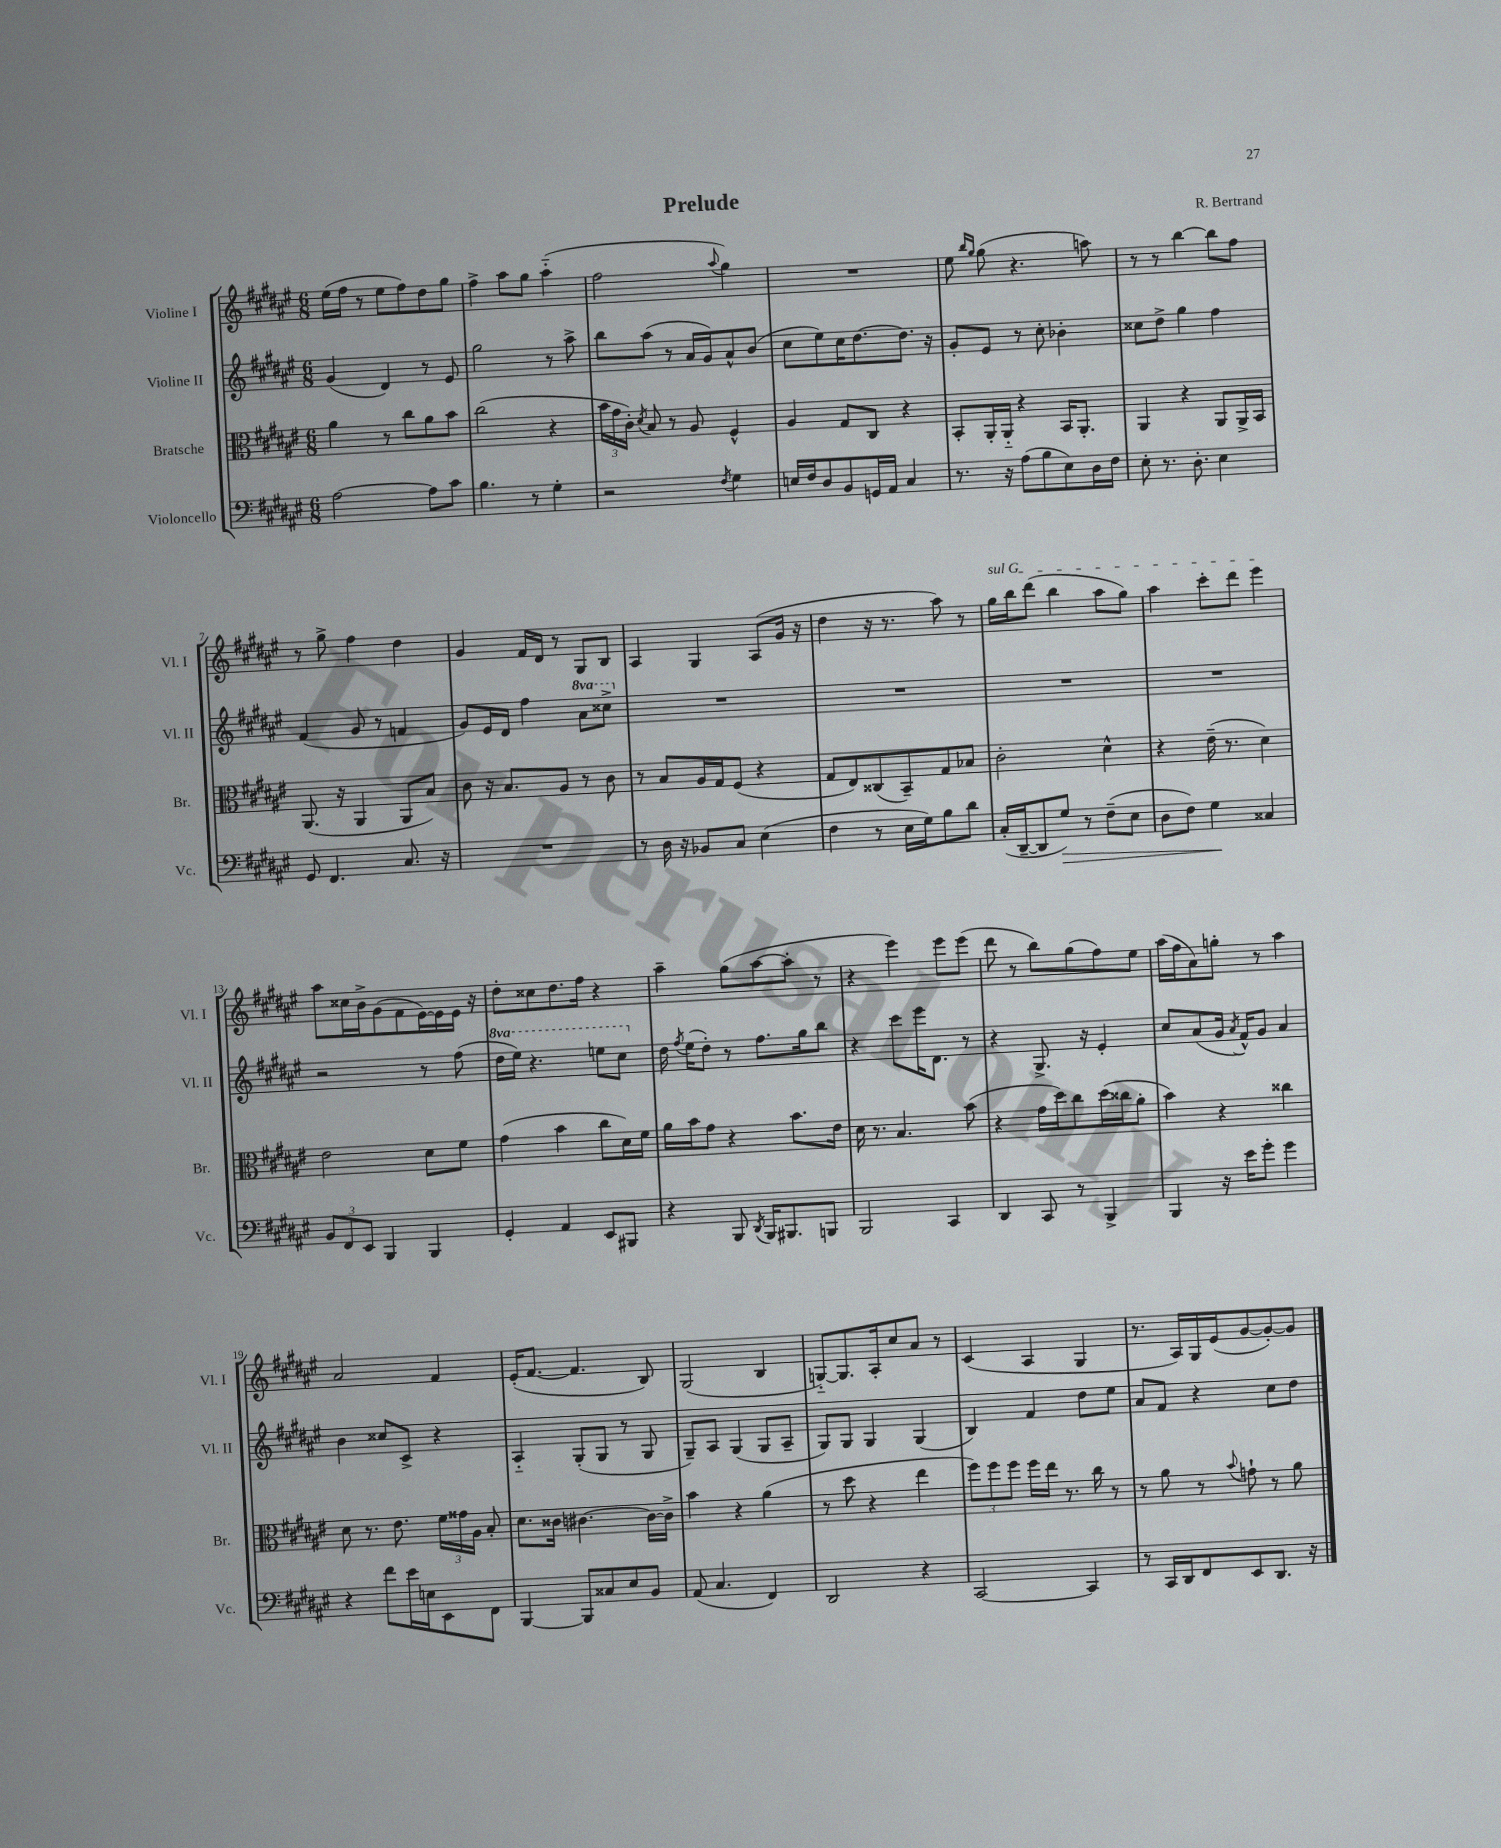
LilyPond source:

\header { title = "Prelude" composer = "R. Bertrand" }
<<
\new StaffGroup <<
\new Staff = "s0" \with { instrumentName = "Violine I" shortInstrumentName = "Vl. I" } {
    \clef treble \key fis \major \numericTimeSignature \time 6/8
    \autoBeamOff eis''16[( fis''16] r8 eis''8[ fis''8) dis''8 gis''8] |
    fis''4-> ais''8[ gis''8] ais''4-_( |
    fis''2 \appoggiatura { ais''8 } gis''4) |
    R2. |
    eis''8 \grace { b''16[ gis''16] } gis''8( r4. a''8) |
    r8 r8 b''4~ b''8[ fis''8] |
    r8 gis''8-> fis''4 dis''4 |
    gis'4 fis'16[ dis'16] r8 gis8[ b8] |
    ais4 gis4 ais8[( gis'16] r16 |
    dis''4 r16 r8. ais''8) r8 |
    \once \override TextSpanner.bound-details.left.text = \markup { \italic "sul G" } gis''16[\startTextSpan b''16 dis'''8]( b''4 ais''8[ gis''8]) |
    ais''4 cis'''8[-. dis'''8] eis'''4\stopTextSpan |
    ais''8[ cisis''16 b'16-> gis'8( fis'8 eis'16~) eis'16 eis'16] r16 |
    dis''8[-. cisis''8 dis''8. fis''16] r4 |
    ais''4-- gis''8[( ais''8~ ais''8]-. r8 |
    r4 eis'''4) eis'''8[ eis'''8]( |
    dis'''8 r8 b''8[) gis''8( fis''8) eis''8] |
    ais''16[( fis''16 ais'8) g''8]-. r8 ais''4 |
    ais'2 fis'4 |
    eis'16[-.( fis'8.]~ fis'4. b8) |
    gis2( b4 |
    g8[~-_) g8. ais16-. cis''8 ais'8] r8 |
    cis'4( ais4 gis4 |
    r8. ais16[) gis16 eis'16( gis'8~ gis'8~-.) gis'8] \bar "|." |
}
\new Staff = "s1" \with { instrumentName = "Violine II" shortInstrumentName = "Vl. II" } {
    \clef treble \key fis \major \numericTimeSignature \time 6/8 \set Staff.ottavationMarkups = #ottavation-simple-ordinals
    \autoBeamOff gis'4( dis'4) r8 eis'8 |
    gis''2 r8 ais''8-> |
    b''8[ ais''8]( r8 ais'16[ gis'16) ais'8-^ b'8]( |
    cis''8[ eis''8) cis''16 dis''8.~ dis''8.] r16 |
    gis'8[-. eis'8] r8 cis''8-. bes'4-. |
    cisis''8[ dis''8]-> gis''4 fis''4 |
    fis'4( gis'8 r8 f'4 |
    gis'8[) eis'16 dis'16] fis''4 \ottava #1 ais''8[ cisis'''8]-> \ottava #0 |
    R2. |
    R2. |
    R2. |
    R2. |
    r2 r8 fis''8( |
    \ottava #1 dis'''16[ eis'''16]) r4. e'''8[ cis'''8] \ottava #0 |
    dis''16 \acciaccatura { fis''8 } eis''16[( dis''8]-.) r8 fis''8.[ gis''16 b''8] |
    r4 cis'''8[ eis'''16 dis'8.] r8 |
    r4 gis8.-> r16 eis'4-. |
    cis''8[ ais'8( gis'16] \acciaccatura { ais'8 } fis'16[-^) gis'8] ais'4 |
    b'4 cisis''8[ cis'8]-> r4 |
    ais4-_ gis8[-.( gis8] r8 gis8 |
    gis8[--) ais8] gis4( gis8[ ais8]-- |
    gis8[) gis8] gis4 gis4( |
    b4) fis'4 dis''8[ eis''8] |
    ais'8[ fis'8] r4 cis''8[ dis''8] \bar "|." |
}
\new Staff = "s2" \with { instrumentName = "Bratsche" shortInstrumentName = "Br." } {
    \clef alto \key fis \major \numericTimeSignature \time 6/8
    \autoBeamOff ais'4 r8 cis''8[ ais'8 b'8] |
    cis''2( r4 |
    \tuplet 3/2 { b'16[ gis'16 cis'16]-.) } \acciaccatura { dis'8 } b8 r8 ais8 fis4-^ |
    ais4 gis8[ cis8] r4 |
    b,8[-. ais,16-. ais,16]-_ r4 b,16[ ais,8.]-. |
    ais,4 r4 ais,8[ ais,16-> b,16] |
    ais,8.( r16 ais,4 ais,8[ b8]) |
    cis'8 r16 b8.[ ais8] r8 cis'8 |
    r8 b8[ ais16 gis16 fis8]( r4 |
    gis8[ eis8) cisis8( b,8--) gis8 bes8] |
    cis'2-. dis'4-^ |
    r4 eis'16--( r8. dis'4) |
    eis'2 dis'8[ fis'8] |
    gis'4( b'4 cis''8[ dis'16) fis'16] |
    ais'16[ b'16 gis'8] r4 b'8.[ eis'16] |
    dis'16 r8. b4. b'8( |
    r4 gis'16[ dis''16) cis''8 dis''16( cisis''16 ais'8]-. |
    b'4) r4 cisis''4 |
    dis'8 r8. eis'8. \tuplet 3/2 { fis'16[ gisis'16 ais16] } b8-. |
    dis'8.[ cisis'16] cis'4.~ cis'16[~ cis'16]-> |
    b'4 r4 ais'4( |
    r8 dis''8 r4 eis''4 |
    \tuplet 3/2 { fis''8[) fis''8 fis''8] } fis''16[ eis''16] r8. cis''16 r8 |
    r8 ais'8 r8 \appoggiatura { b'8 } g'8-! r8 ais'8 \bar "|." |
}
\new Staff = "s3" \with { instrumentName = "Violoncello" shortInstrumentName = "Vc." } {
    \clef bass \key fis \major \numericTimeSignature \time 6/8
    \autoBeamOff ais2~ ais8[ cis'8] |
    b4. r8 gis4-. |
    r2 \acciaccatura { fis8 } gis4 |
    e16[ fis16 dis8 b,8 g,16 ais,16] cis4 |
    r8. r16 ais8[( b8 eis8) dis16 fis16] |
    eis8-. r8. dis8.-. eis4 |
    gis,8 fis,4. cis8. r16 |
    R2. |
    r8 dis16 r16 bes,8[ cis8] eis4( |
    fis4 r8 eis16[ gis16) b8 dis'8] |
    cis16[-.( dis,16~-- dis,8 gis8]\>) r8 fis8[--( eis8] |
    dis8[ fis8]) gis4\! cisis4 |
    \tuplet 3/2 { b,8[ fis,8 eis,8] } b,,4 b,,4 |
    gis,4-. ais,4 eis,8[ bis,,8] |
    r4 b,,8 \acciaccatura { dis,8 } b,,16[ bis,,8. b,,8] |
    b,,2 cis,4 |
    dis,4 cis,8 r8 b,,4-> |
    b,,4 r16 eis'16[ gis'8]-. gis'4 |
    r4 fis'8[ eis'16 e16 eis,8 fis,8] |
    b,,4~ b,,8[ cisis8 eis8 b,8] |
    ais,8( cis4. fis,4) |
    dis,2 r4 |
    cis,2~ cis,4 |
    r8 cis,16[ dis,16 fis,8 eis,8 dis,8.] r16 \bar "|." |
}
>>
>>
